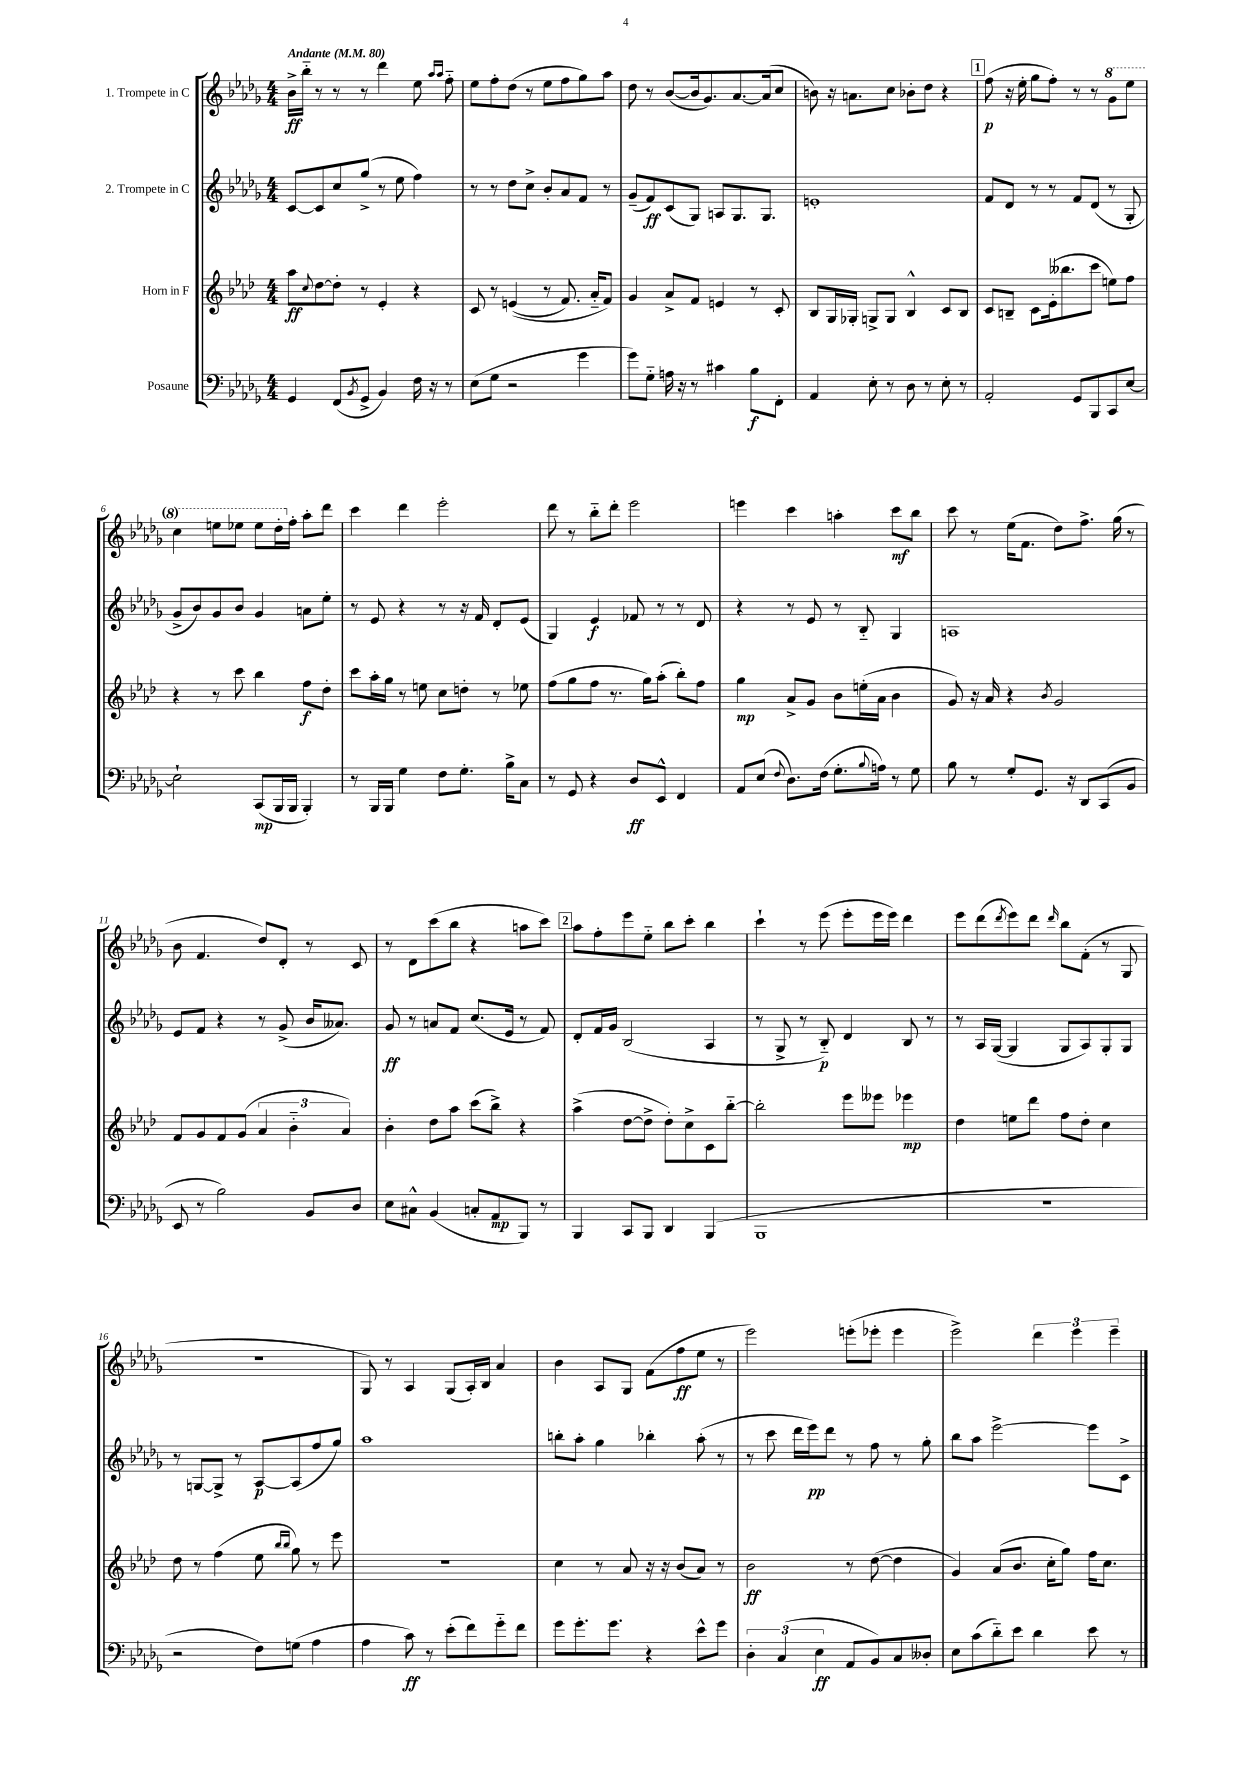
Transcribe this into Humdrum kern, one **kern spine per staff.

**kern	**kern	**kern	**kern
*staff4	*staff3	*staff2	*staff1
*clefF4	*clefG2	*clefG2	*clefG2
*k[b-e-a-d-g-]	*k[b-e-a-d-]	*k[b-e-a-d-g-]	*k[b-e-a-d-g-]
*M4/4	*M4/4	*M4/4	*M4/4
*MM80	*MM80	*MM80	*MM80
4GG-/	8aa-\L	[8c/L	16b-^\LL
.	.	.	16bb-'~\JJ
.	8qqcc/	.	.
.	[8dd-\	8c/]	8r
(8FF/L	8dd-'\]J	8cc/	8r
8qBB-/	.	.	.
8GG-^/J	8r	(8gg-^/J	8r
4BB-/)	4e-'/	8r	4ddd-\
.	.	8ee-\	.
16F\	4r	4ff\)	8ee-\
16r	.	.	.
.	.	.	16qqaa-/LL
.	.	.	16qqaa-/JJ
8r	.	.	8ff'~\
=	=	=	=
(8E-\L	8c/	8r	8ee-\L
8G-\J	8r	8r	8ff'\
2r	&((4e/	8dd-\L	(8dd-\J
.	.	8cc^\J	8r
.	8r	8b-'/L	8ee-\L
.	8.f/)	8a-/	8ff\
4g-\	.	8f/J	8gg-\)
.	16a-'~/LK	.	.
.	8f/J&)	8r	8aa-\J
=	=	=	=
8g-\L)	4g/	(8g-~/L	8dd-\
8G-'~\J	.	8f/)	8r
16A\	8a-^/L	(8c/	([8b-/L
16r	.	.	.
8r	8f/J	8G-/J)	16b-/]k
.	.	.	8.g-/)
4c#\	4e/	8A/L	.
.	.	8.G-/	[8.a-/
8B-\L	8r	.	.
.	.	8.G-/J	(16a-/]k
8FF'\J	8c'/	.	8cc/J
=	=	=	=
4AA-/	8B-/L	1e'	8b\)
.	16G/L	.	16r
.	16G-'/JJ	.	8.a\L
8E-'\	8G^/L	.	.
8r	8G/J	.	8cc\J
8D-\	4B-^^/	.	8b-'\L
8r	.	.	8dd-\J
8E-'\	8c/L	.	4r
8r	8B-/J	.	.
=	=	=	=
2AA-'/	8c/L	8f/L	(8ff\
.	8B~/J	8d-/J	16r
.	.	.	16ee-'\
.	8c\L	8r	8gg-\L
.	(16e-'\k	8r	8ff'\J)
.	8.bb--\	.	.
8GG-/L	.	8f/L	8r
8BBB-/	8ccc\J	(8d-/J	8r
8CC/	8ee\L)	8r	8gg-\L
[8E-/J	8ff\J	8G-'/	8eee-\J
=	=	=	=
2E-`\]	4r	8g-^/L	4ccc\
.	.	8b-/)	.
.	8r	8g-/	8eee\L
.	8ccc\	8b-/J	8eee-\J
(8CC/L	4bb-\	4g-/	8eee-\L
16BBB-/L	.	.	16ddd-'\L
16BBB-/JJ	.	.	16ff'\JJ
4BBB-'/)	8ff\L	8a\L	8aa-'\L
.	8dd-'\J	8ee-'\J	8ddd-\J
=	=	=	=
8r	8ccc\L	8r	4ccc\
16BBB-/LL	16aa-'\L	8e-/	.
16BBB-/JJ	16gg\JJ	.	.
4G-\	8r	4r	4ddd-\
.	8ee\	.	.
8F\L	8cc\L	8r	2eee-'\
8.G-'\J	8dd'\J	16r	.
.	.	16f/	.
.	8r	8d-'/L	.
16B-^\LK	.	.	.
8C\J	8ee-\	(8e-/J	.
=	=	=	=
8r	(8ff\L	4G-/)	8ddd-\
8GG-/	8gg\	.	8r
4r	8ff\J	4e-/	8bb-'~\L
.	8.r	.	8ddd-'\J
8D-/L	.	8f-/	2eee-\
.	16gg\LK)	.	.
8EE-^^/J	(8aa-'\J	8r	.
4FF/	8bb-'\L)	8r	.
.	8ff\J	8d-/	.
=	=	=	=
8AA-/L	4gg\	4r	4eee\
(8E-/J	.	.	.
8qqF/	.	.	.
8.D-\L)	8a-^/L	8r	4ccc\
.	8g/J	8e-/	.
(16F\Jk	.	.	.
8.G-'\L	8b-\L	8r	4aa'\
.	(16ee'\L	8B-'~/	.
8qqB-/	.	.	.
16A\Jk)	16a-\JJ	.	.
8r	4b-\	4G-/	8ccc\L
8G-\	.	.	8bb-\J
=	=	=	=
8B-\	8g/)	1A	8ccc\
8r	16r	.	8r
.	16a-/	.	.
8G-'/L	4r	.	(16ee-\LK
.	.	.	8.f\J
8.GG-/J	.	.	.
.	8qb-/	.	.
.	2g/	.	8dd-\L)
16r	.	.	.
8DD-/L	.	.	8.ff^\J
(8CC/	.	.	.
.	.	.	(16gg-\
8BB-/J	.	.	8r
=	=	=	=
8EE-/	8f/L	8e-/L	8b-\
8r	8g/	8f/J	4.f/
2B-\)	8f/	4r	.
.	(8g/J	.	.
.	6a-/	8r	8dd-/L)
.	.	(8g-^/	8d-'/J
.	6b-'~\	.	.
8BB-/L	.	16b-/LK	8r
.	.	8.a--/J)	.
.	6a-/)	.	.
8D-/J	.	.	8c/
=	=	=	=
8E-\L	4b-'\	8g-/	8r
8C#^^\J	.	8r	8d-\L
(4BB-/	8dd-\L	8a/L	(8ccc\
.	8aa-\J	8f/J	8bb-\J
8C'/L	(8ccc\L	(8.cc/L	4r
8AA-/	8bb-^\J)	.	.
.	.	16e-/Jk	.
8BBB-/J)	4r	8r	8aa\L
8r	.	8f/)	8ccc\J)
=	=	=	=
4BBB-/	(4aa-^\	8d-'/L	8aa-\L
.	.	16f/L	8ff'\
.	.	16g-/JJ	.
8CC/L	[8dd-\L	(2B-/	8eee-\
8BBB-/J	8dd-^\]J	.	8ee-'~\J
4DD-/	8dd-'\L)	.	8bb-\L
.	8cc^\	.	8ccc'\J
(4BBB-/	8c\	4A-/	4bb-\
.	[8bb-'~\J	.	.
=	=	=	=
1BBB-	2bb-'\]	8r	4ccc`\
.	.	8G-^/	.
.	.	8r	8r
.	.	8B-'~/)	(8eee-\
.	8eee-\L	4d-/	8eee-'\L
.	8eee--\J	.	16eee-\L
.	.	.	16eee-\JJ)
.	4eee-\	8B-/	4ddd-\
.	.	8r	.
=	=	=	=
1r	4dd-\	8r	8eee-\L
.	.	16A-/LL	(8ddd-\
.	.	([16G-/JJ	.
.	.	.	8qddd-/
.	8ee\L	4G-/]	8eee-\)
.	8ddd-\J	.	8ddd-\J
.	.	.	16qqddd-/
.	8ff\L	8G-/L	8bb-\L
.	8dd-'\J	8A-/)	(8f'\J
.	4cc\	8G-'/	8r
.	.	8G-/J	8G-/
=	=	=	=
2r	8dd-\	8r	1r
.	8r	[8G/L	.
.	(4ff\	8G^/]J	.
.	.	8r	.
8F\L)	8ee-\	[8A-/L	.
.	16qqbb-/LL	.	.
.	16qqbb-/JJ	.	.
(8G\J	8gg\)	(8A-/]	.
4A-\	8r	8ff/	.
.	8eee-\	8gg-/J)	.
=	=	=	=
4A-\	1r	1aa-	8G-/)
.	.	.	8r
8c\)	.	.	4A-/
8r	.	.	.
(8e-'\L	.	.	(8G-/L
8f\)	.	.	16A-'/L)
.	.	.	16B-/JJ
8g-'~\	.	.	4a-/
8f\J	.	.	.
=	=	=	=
8g-\L	4cc\	8bb'\L	4b-\
8.g-'\	.	8aa-'\J	.
.	8r	4gg-\	8A-/L
8.g-\J	.	.	.
.	8a-/	.	8G-/J
4r	16r	4bb-'\	(8f\L
.	16r	.	.
.	(8b-/L	.	8ff\
8e-^^\L	8a-/J)	(8aa-'\	8ee-\J
8g-\J	8r	8r	8r
=	=	=	=
6D-'\	2b-\	8r	2eee-\)
.	.	8ccc\	.
(6C/	.	.	.
.	.	16ddd-\LL	.
.	.	16eee-\J)	.
6E-\	.	.	.
.	.	8ddd-\J	.
8AA-/L	8r	8r	(8eee'\L
8BB-/)	([8dd-\	8ff\	8eee-'\J
8C/	4dd-\]	8r	4eee-\
8D--'/J	.	8gg-'\	.
=	=	=	=
8E-\L	4g/)	8bb-\L	2eee-^\)
(8c\	.	8aa-\J	.
8d-'~\)	(8a-/L	[2eee-^\	.
8e-\J	8.b-/J	.	.
4d-\	.	.	6ddd-\
.	16cc'\LK	.	.
.	8gg\J)	.	.
.	.	.	6eee-\
8e-\	16ff\LK	8eee-\]L	.
.	8.cc\J	.	.
.	.	.	6eee-~\
8r	.	8c^\J	.
==	==	==	==
*-	*-	*-	*-
